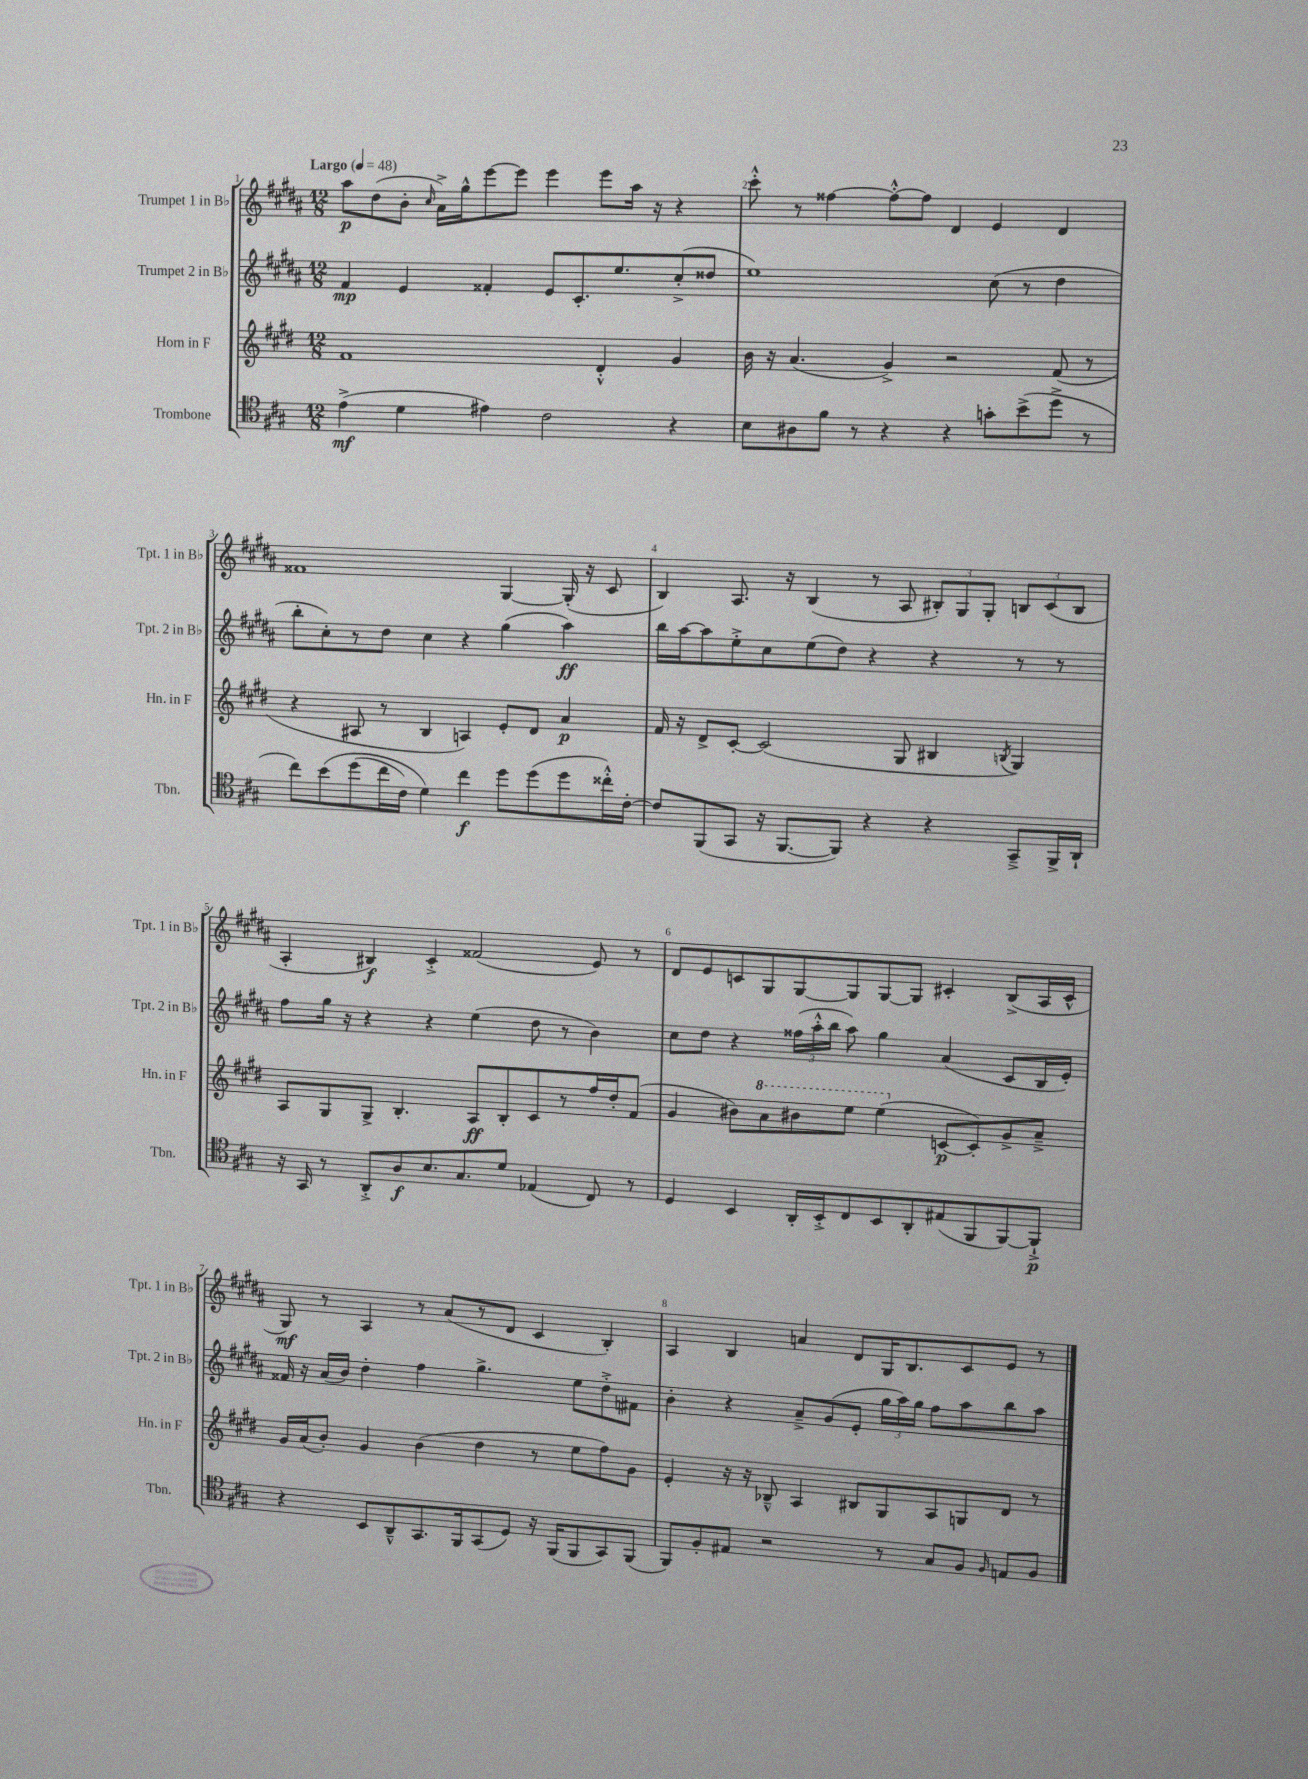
<<
\new StaffGroup <<
\new Staff = "s0" \with { instrumentName = "Trumpet 1 in Bb" shortInstrumentName = "Tpt. 1 in Bb" } {
    \clef treble \key b \major \numericTimeSignature \time 12/8 \tempo "Largo" 4 = 48
    \autoBeamOff ais''8[\p dis''8( b'8]-. \grace { cis''16 } ais'16[->) gis''16-^ e'''8~ e'''8] e'''4 e'''8[ ais''16] r16 r4 |
    cis'''8-.-^ r8 fisis''4~ fisis''8[~-.-^ fisis''8] dis'4 e'4 dis'4 |
    fisis'1 gis4~ gis16-.( r16 cis'8 |
    b4) ais8. r16 b4( r8 ais8 \tuplet 3/2 { bis8[-.) gis8 gis8]-. } \tuplet 3/2 { b8[ cis'8( b8] } |
    ais4-. bis4\f) cis'4-.-> fisis'2( e'8) r8 |
    dis'8[ e'8 c'8 gis8 gis8~ gis8 gis8~ gis8] cis'4-. b8[->( ais16 cis'16]-^ |
    gis8\mf) r8 ais4 r8 ais'8[( r8 dis'8] cis'4 b4-.) |
    ais4 b4 a'4 dis'8[ gis16 b8. cis'8 e'8] r8 \bar "|." |
}
\new Staff = "s1" \with { instrumentName = "Trumpet 2 in Bb" shortInstrumentName = "Tpt. 2 in Bb" } {
    \clef treble \key b \major \numericTimeSignature \time 12/8
    \autoBeamOff fis'4\mp e'4 fisis'4-. e'8[ cis'8.-. e''8. cis''8-.->( disis''8] |
    e''1) cis''8( r8 dis''4 |
    b''8[-. cis''8-.) r8 dis''8] cis''4 r4 gis''4( ais''4\ff) |
    b''16[ ais''16~ ais''8 e''8-.-> cis''8 e''8( dis''8]) r4 r4 r8 r8 |
    fis''8[ gis''16] r16 r4 r4 e''4( dis''8 r8 b'4) |
    cis''8[ dis''8] r4 \tuplet 3/2 { fisis''16[( ais''16-.-^ b''16] } ais''8) gis''4 ais'4( cis'8[ b16 e'16]-.) |
    fisis'16 r16 ais'16[( b'16]) dis''4-. fis''4 gis''4.-> e''8[ dis''8-.-> fis'8] |
    b'4-. r4 ais'8[---> gis'8( e'8]-. \tuplet 3/2 { gis''16[ ais''16) gis''16] } fis''8[ ais''8 b''8 ais''8] \bar "|." |
}
\new Staff = "s2" \with { instrumentName = "Horn in F" shortInstrumentName = "Hn. in F" } {
    \clef treble \key e \major \numericTimeSignature \time 12/8
    \autoBeamOff fis'1 dis'4-.-^ gis'4 |
    b'16 r16 a'4.( gis'4->) r2 fis'8( r8 |
    r4 ais8 r8 b4 a4) e'8[-. dis'8] a'4\p |
    fis'16 r16 dis'8[-> cis'8]~-. cis'2( gis8 bis4 \acciaccatura { b8 } gis4) |
    a8[ gis8 gis8]-> b4.-. a8[\ff b8-. cis'8 r8 fis''16 dis''16-. fis'8]( |
    gis'4 bis'8[) \ottava #1 a''8 bis''8 e'''8] e'''4( \ottava #0 c'8[~\p c'8-.) gis'8-> a'8]---> |
    gis'16[ a'16( b'8]-.) gis'4 b'4( dis''4 r8 e''8[ fis''8) gis'8] |
    e'4-. r16 r16 bes8---^ a4 bis8[ gis8 a8 g8 dis'8] r8 \bar "|." |
}
\new Staff = "s3" \with { instrumentName = "Trombone" shortInstrumentName = "Tbn." } {
    \clef tenor \key a \major \numericTimeSignature \time 12/8
    \autoBeamOff e'4->\mf( d'4 eis'4) cis'2 r4 |
    b8[ ais8 fis'8] r8 r4 r4 g'8[-. b'8->( d''8]-> r8 |
    cis''8[) b'8\( d''8( cis''16 cis'16]) d'4\) cis''4\f d''8[ d''8( d''8 cisis''16-.-^) cis'16]~-. |
    cis'8[ fis,8( gis,8] r16 fis,8.[~ fis,8]) r4 r4 gis,8[---> fis,16-> a,16]-! |
    r16 gis,16 r8 a,8[-.-> a8\f b8. gis8. d'8] ees4( cis8) r8 |
    d4 b,4 a,16[-. b,16-.-> cis8 b,8 a,8-. eis8( fis,8 fis,8~) fis,8]-!->\p |
    r4 b,8[ a,8---^ gis,8. fis,16 gis,8( d8]) r16 fis,16[( fis,8 gis,8) fis,8]( |
    fis,8[) fis8-. eis8] r2 r8 gis8[ fis8] \grace { fis16 } e8[ fis8] \bar "|." |
}
>>
>>
\layout { \context { \Score \override BarNumber.break-visibility = ##(#f #t #t) barNumberVisibility = #all-bar-numbers-visible } }
